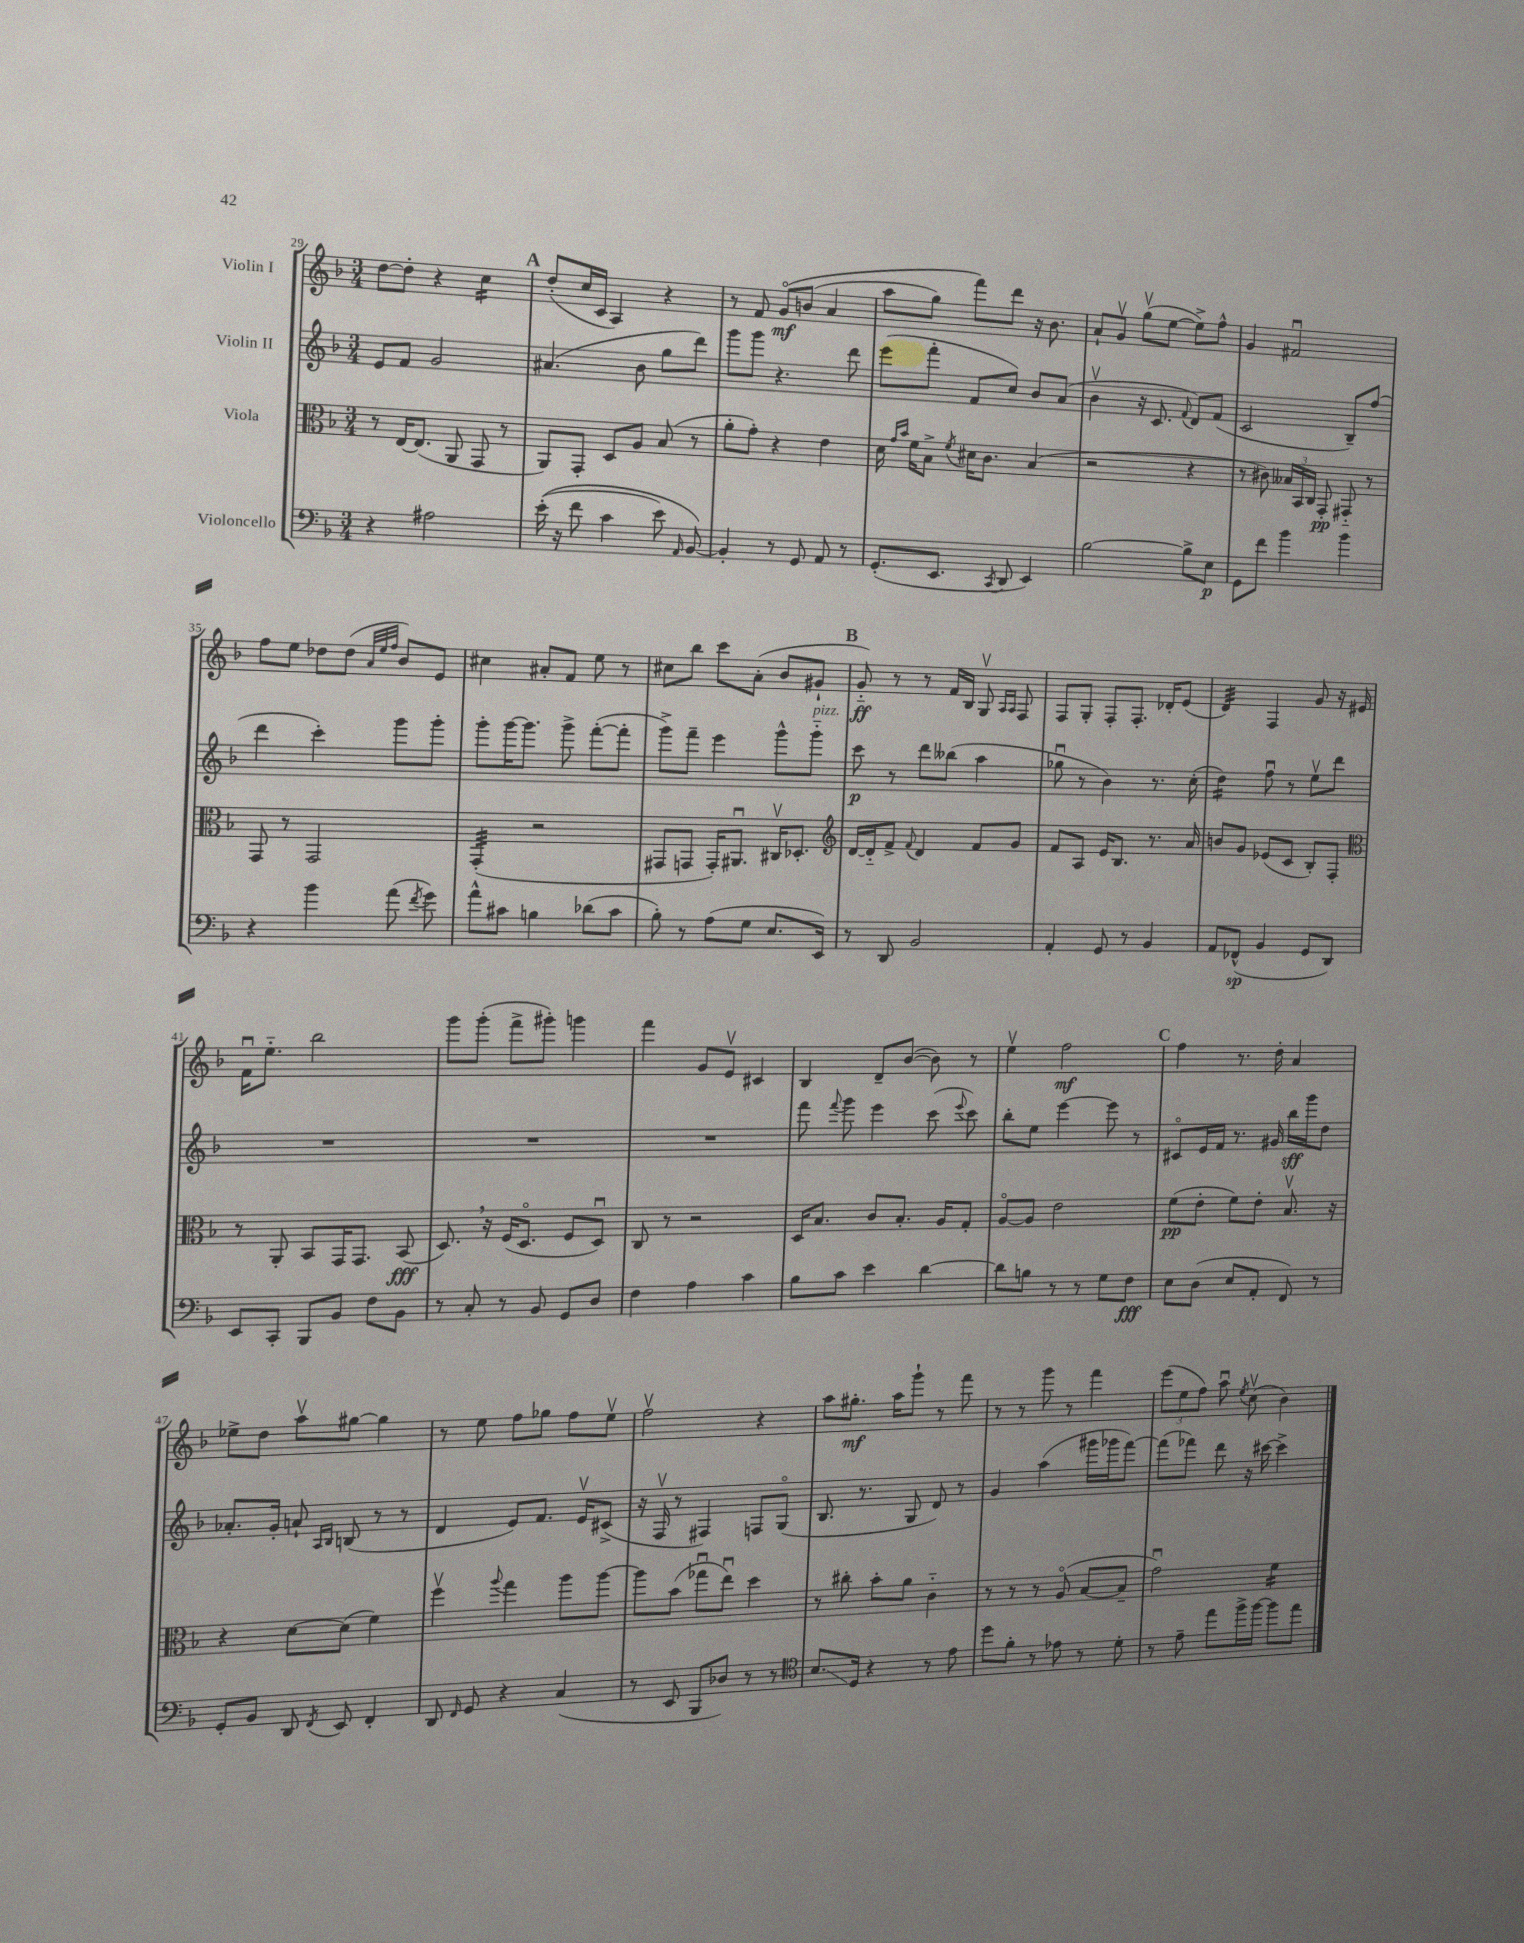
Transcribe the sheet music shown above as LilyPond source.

<<
\new StaffGroup <<
\new Staff = "s0" \with { instrumentName = "Violin I" } {
    \clef treble \key f \major \numericTimeSignature \time 3/4
    \autoBeamOff d''8[~ d''8]-. r4 c''4:16 |
    \mark \markup { \bold "A" } d''8[-.( c''16 c'16] a4) r4 |
    r8 f'8 g'8[\flageolet\mf\( b'8]( a'4 |
    a''8[ g''8]) f'''8[\) d'''8] r16 bes'8. |
    a'8[-! g'8]\upbow g''8[\upbow( e''8]~ e''8[->) f''8]-^ |
    g'4 fis'2\downbow |
    f''8[ e''8] des''8[ des''8]( \grace { a'32[ e''32 f''32] } bes'8[) e'8] |
    cis''4 ais'8[-. f'8] e''8 r8 |
    cis''8[ bes''8] c'''8[ a'8]-.( bes'8[ gis'8]-! |
    \mark \markup { \bold "B" } g'8-_\ff) r8 r8 f'16[ bes16] g8\upbow \grace { a16[ a16] } f8 |
    f8[ g8]-. f8[-. f8.]-. des'16[-. e'8]( |
    d'4:32) f4 g'8 r16 eis'16 |
    f'16[\downbow e''8.]-_ bes''2 |
    g'''8[ g'''8]-.( f'''8[-> gis'''8]-.) g'''4 |
    f'''4 g'8[ e'8]\upbow cis'4 |
    bes4 d'8[-- bes'8]~( bes'8) r8 |
    e''4\upbow f''2\mf |
    \mark \markup { \bold "C" } f''4 r8. d''16-. a'4 |
    ees''8[-> d''8] a''8[\upbow gis''8]~ gis''4 |
    r8 e''8 f''8[ ges''8] f''8[ e''8]\upbow |
    f''2\upbow r4 |
    a''8[ gis''8.]-.\mf a''16[ g'''8]-! r8 f'''8 |
    r8 r8 g'''8 r8 f'''4 |
    \tuplet 3/2 { e'''8[( e''8 f''8]) } a''8\downbow \acciaccatura { e''8 } c''8\upbow( bes'4) \bar "|." |
}
\new Staff = "s1" \with { instrumentName = "Violin II" } {
    \clef treble \key f \major \numericTimeSignature \time 3/4
    \autoBeamOff e'8[ f'8] g'2 |
    \mark \markup { \bold "A" } ais'4.( bes'8 g''8[ d'''8]) |
    g'''8[ g'''8] r4. d'''8 |
    e'''8[( f'''8]-. f'8[ c''8]) bes'8[ a'8]( |
    bes'4\upbow r16 c'8. \appoggiatura { f'8 } d'8[) f'8]( |
    c'2 bes8[--) f''8]( |
    d'''4 c'''4-.) g'''8[ g'''8]-. |
    g'''8[-. g'''16~ g'''8.] g'''8-> f'''8[~-.( f'''8]-. |
    g'''8[->) f'''8]-- e'''4 g'''8[-^ g'''8]-_^\markup { \italic "pizz." } |
    \mark \markup { \bold "B" } c'''8\p r8 d'''8[ beses''8]( a''4 |
    ges''8\downbow r8 bes'4) r8. c''16-.( |
    d''4:16) f''8\downbow r8 e''8[\upbow d'''8] |
    R2. |
    R2. |
    R2. |
    f'''8 \appoggiatura { f'''8 } g'''8 e'''4 c'''8( \appoggiatura { e'''8 } c'''8) |
    bes''8[-. e''8] e'''4~ e'''8 r8 |
    \mark \markup { \bold "C" } cis'8[\flageolet e'16 f'16] r8. gis'16 bes''16[\sff g'''16 d''8] |
    aes'8.[-. g'16]-. a'8-! \grace { a16[ bes16] } b8( r8 r8 |
    d'4 e'8[) f'8.] e'16[\upbow cis'8]->( |
    r16 f16\upbow r8 fis4) f8[ g8]\flageolet( |
    bes8. r8. g8 d'8) r8 |
    g'4 a''4( gis'''16[ ges'''16 f'''8]~) |
    f'''8[( fes'''8]) d'''8 r16 cis'''16~ cis'''4-> \bar "|." |
}
\new Staff = "s2" \with { instrumentName = "Viola" } {
    \clef alto \key f \major \numericTimeSignature \time 3/4
    \autoBeamOff r8 e16[~ e8.]( a,8 g,8 r8 |
    \mark \markup { \bold "A" } a,8[) g,8]-. d8[ a8] bes8( r8 |
    a'8[-. g'8]-.) r4 e'4 |
    d'16 \grace { g'16[ bes'16] } f'16[ bes8]-> \acciaccatura { f'8 } dis'16[ c'8.] bes4( |
    r2 r4 |
    r8 cis'8) \tuplet 3/2 { beses16[ bes,16 c16] } g,8-.\pp gis,8-_ r8 |
    g,8 r8 g,2 |
    g,4:32-.( r2 |
    gis,8[ g,8] g,16[-.) ais,8.]\downbow cis16[\upbow des8.]-. |
    \mark \markup { \bold "B" } \clef treble d'16[~ d'16-_ f'8]-> \appoggiatura { f'8 } d'4 f'8[ g'8] |
    f'8[ a8] e'16[ bes8.] r8. a'16 |
    b'8[ g'8] ees'8[( c'8] bes8[-.) f8]-. |
    \clef alto r8 a,8-. bes,8[ g,16 g,8.] bes,8\fff( |
    d8.) \breathe r16 f16[( d8.]\flageolet f8[ d8]\downbow) |
    c8 r8 r2 |
    d16[ bes8.] c'8[ bes8.]-. a16[ g8]-. |
    a8[~\flageolet a8] e'2 |
    \mark \markup { \bold "C" } f'8[\pp( e'8]-. f'8[) e'8]-. bes8.\upbow r16 |
    r4 d'8[~ d'8]( f'4) |
    f''4\upbow \appoggiatura { a''8 } g''4 a''8[ a''8]~ |
    a''8[ bes'8]( ges''8[\downbow e''8]\downbow) d''4 |
    r8 cis''8-. bes'8[-. a'8] c'4-_ |
    r8 r8 r8 a8\flageolet( bes8[~ bes8]-- |
    g'2\downbow) f'4:16 \bar "|." |
}
\new Staff = "s3" \with { instrumentName = "Violoncello" } {
    \clef bass \key f \major \numericTimeSignature \time 3/4
    \autoBeamOff r4 ais2 |
    \mark \markup { \bold "A" } e'16-.(\( r16 f'8 c'4 e'8) \grace { a,16 } bes,8~\) |
    bes,4-. r8 g,8 a,8 r8 |
    g,8.[-.( e,8.] \acciaccatura { c,8 } d,8 e,4) |
    bes2~ bes8[-> e8]\p |
    g,8[ f'8] bes'4 bes'4 |
    r4 bes'4 a'8( \acciaccatura { f'8 } g'8) |
    a'8[-^ cis'8] b4 des'8[( cis'8] |
    bes8-.) r8 a8[( g8] e8.[ e,16]) |
    \mark \markup { \bold "B" } r8 d,8 bes,2 |
    a,4-. g,8 r8 bes,4 |
    a,8[ fes,8]-^\sp( bes,4 g,8[ d,8]) |
    e,8[ c,8]-. bes,,8[ bes,8] f8[ bes,8] |
    r8 c8-. r8 bes,8 g,8[ d8] |
    f4 a4 c'4 |
    bes8[ c'8] e'4 d'4~ |
    d'8[ b8] r8 r8 g8[ f8]\fff |
    \mark \markup { \bold "C" } e8[ d8]( e8[ a,8]-. f,8) r8 |
    g,8[-. bes,8] d,8 \acciaccatura { f,8 } e,8 f,4-. |
    d,8 \grace { f,16 } g,8 r4 c4( |
    r8 e,8 bes,,8[ des8]) r8 r8 |
    \clef tenor bes8.[\glissando d16] r4 r8 e'8 |
    d''8[ f'8]-. r8 ees'8 r8 d'8-. |
    r8 e'8-- e''8[ f''16-> f''16]~ f''8[ e''8] \bar "|." |
}
>>
>>
\layout { \context { \Score currentBarNumber = #29 } }
